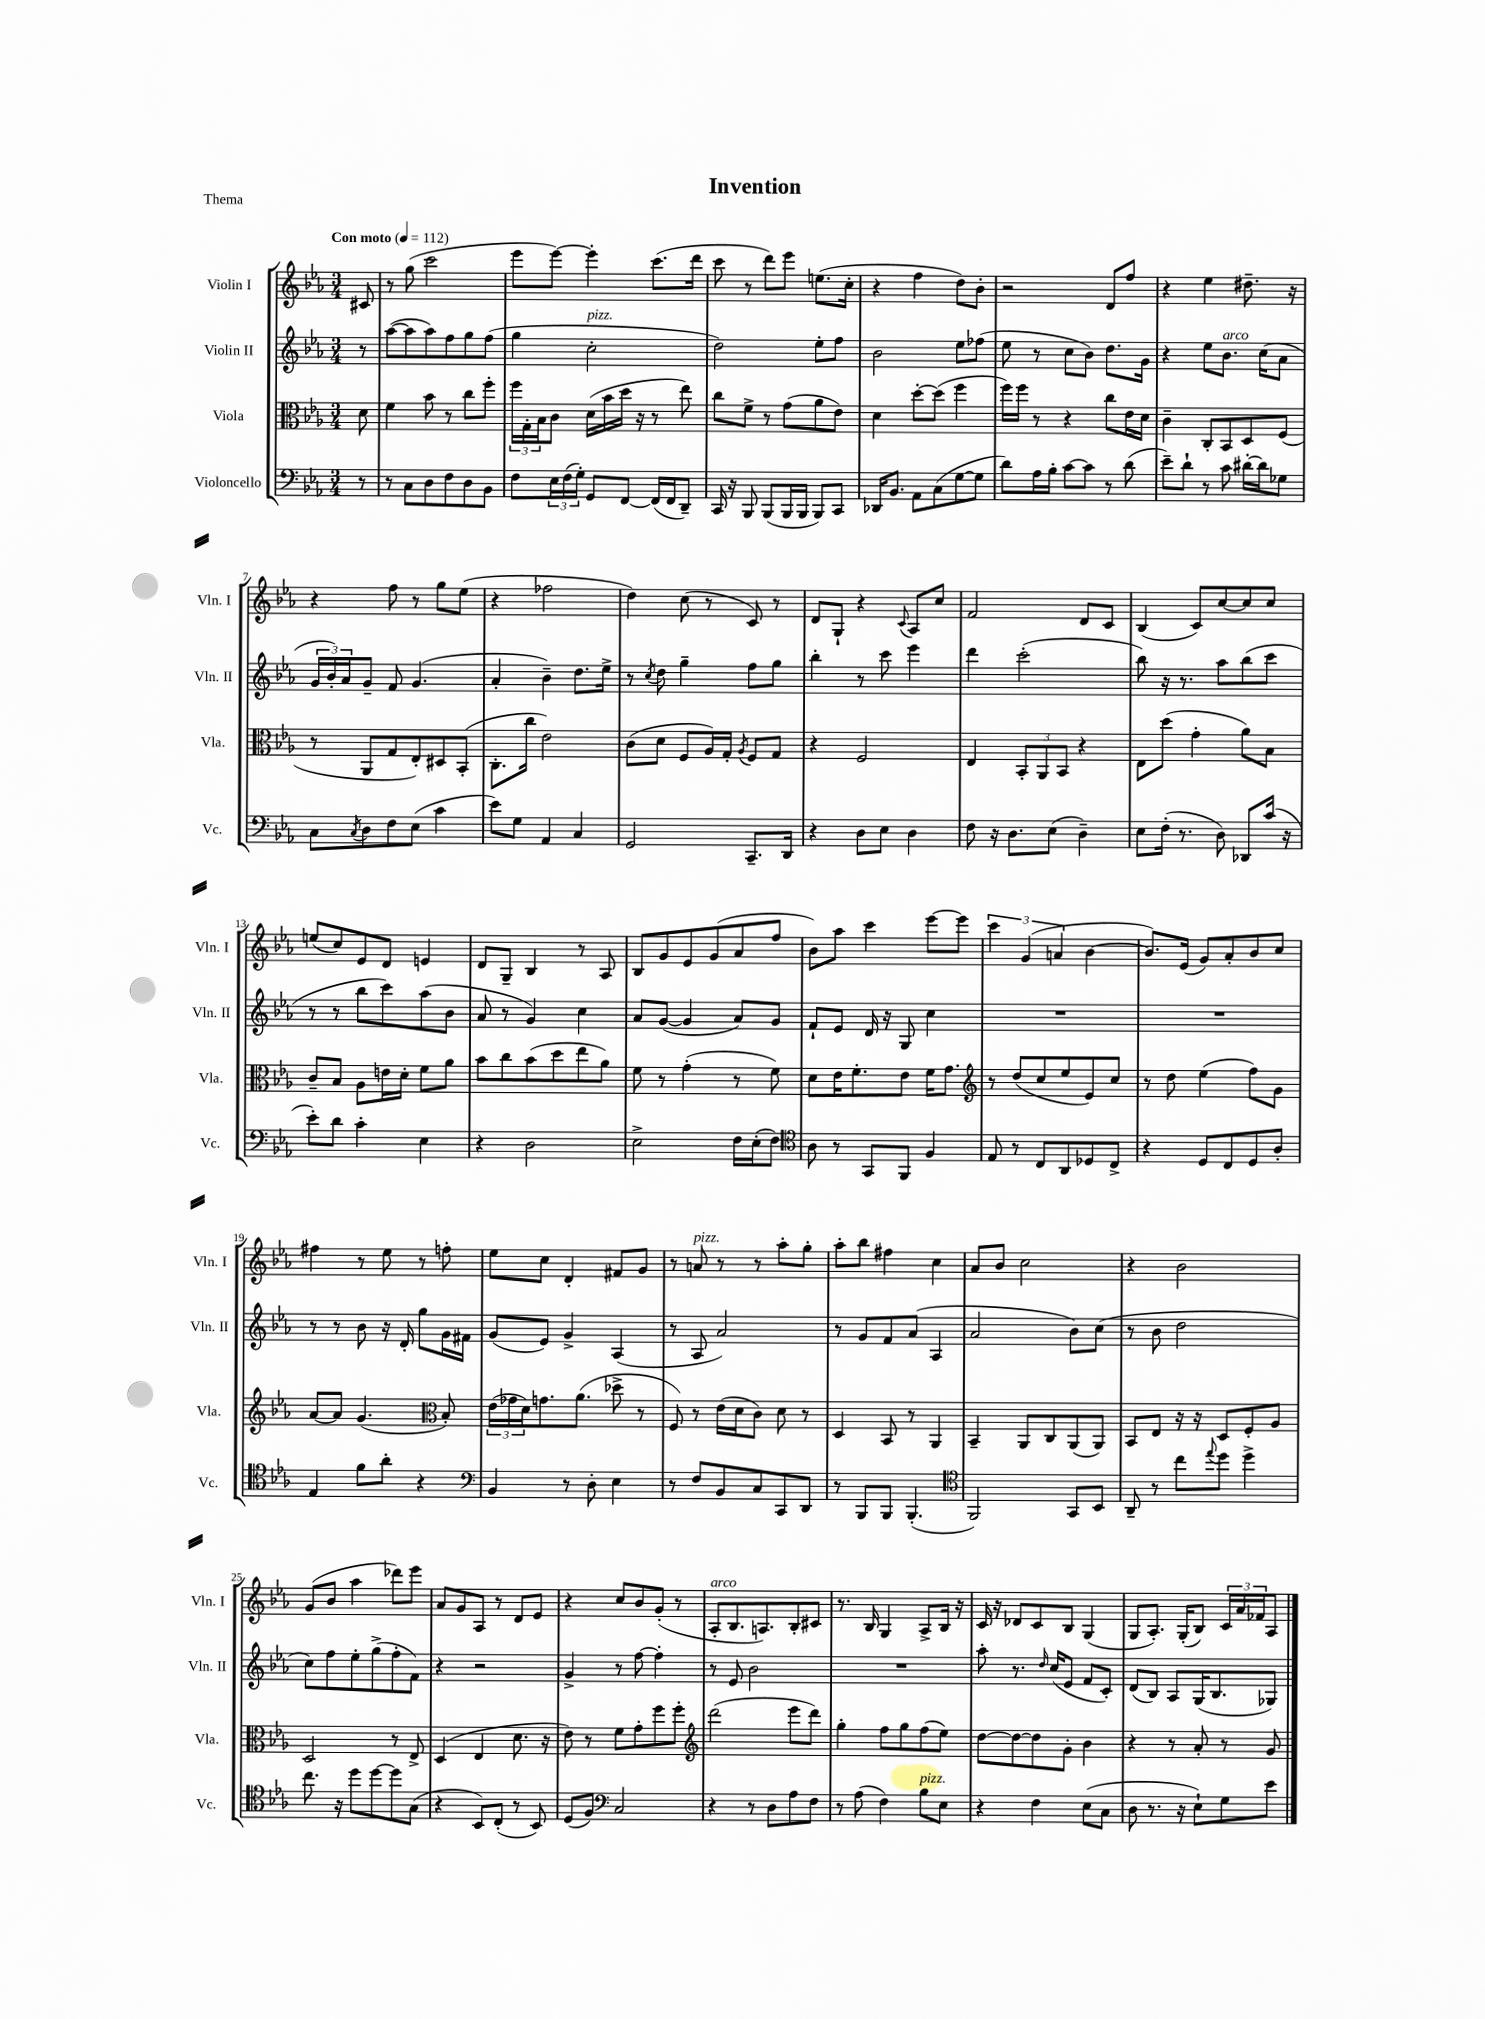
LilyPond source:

\header { title = "Invention" piece = "Thema" }
<<
\new StaffGroup <<
\new Staff = "s0" \with { instrumentName = "Violin I" shortInstrumentName = "Vln. I" } {
    \clef treble \key ees \major \numericTimeSignature \time 3/4 \partial 8 \tempo "Con moto" 4 = 112
    cis'8 |
    r8 g''8( c'''2 |
    ees'''8 ees'''8~) ees'''4-. c'''8.( d'''16 |
    c'''8 r8 d'''8) ees'''8 e''8.( c''16-. |
    r4 f''4 d''8) bes'8-. |
    r2 d'8 f''8 |
    r4 ees''4 dis''8.-- r16 |
    r4 f''8 r8 g''8 ees''8( |
    r4 fes''2 |
    d''4) c''8( r8 c'8) r8 |
    d'8 g8-! r4 \appoggiatura { c'8 } aes8 c''8 |
    f'2 d'8 c'8 |
    bes4( c'8) c''8~ c''8 c''8 |
    e''8( c''8) ees'8 d'8 e'4 |
    d'8 g8-- bes4 r8 aes8 |
    bes8 g'8 ees'8 g'8( aes'8 f''8 |
    bes'8) aes''8 c'''4 ees'''8~ ees'''8 |
    \tuplet 3/2 { c'''4 g'4( a'4 } bes'4~ |
    bes'8.) ees'16( g'8) aes'8-. bes'8 c''8 |
    fis''4 r8 ees''8 r8 f''8-. |
    ees''8 c''8 d'4-. fis'8 g'8 |
    r8 a'8^\markup { \italic "pizz." } r8 r8 aes''8-. g''8-. |
    aes''8-. bes''8 fis''4 c''4 |
    aes'8 bes'8 c''2 |
    r4 bes'2 |
    g'8( bes'8 aes''4 des'''8) ees'''8 |
    aes'8 g'8 aes8 r8 d'8 ees'8 |
    r4 c''8 bes'8 g'8-.( r8 |
    aes8-.^\markup { \italic "arco" } bes8. a8.) bes8-. cis'8 |
    r8. bes16 g4 aes8-> bes16 r16 |
    c'16 r16 des'8 c'8 bes8 g4( |
    g8 aes8.-.) g16-.( bes8) \tuplet 3/2 { c'16 aes'16 fes'16 } aes8 \bar "|." |
}
\new Staff = "s1" \with { instrumentName = "Violin II" shortInstrumentName = "Vln. II" } {
    \clef treble \key ees \major \numericTimeSignature \time 3/4 \partial 8
    r8 |
    aes''8~( aes''8 aes''8) f''8 g''8 f''8( |
    g''4 c''2-.^\markup { \italic "pizz." } |
    d''2) ees''8-. f''8 |
    bes'2 ees''8 fes''8( |
    ees''8 r8 c''8 bes'8) d''8. g'16 |
    r4 ees''8 bes'8.^\markup { \italic "arco" } c''16( aes'8 |
    \tuplet 3/2 { g'16 bes'16-.) aes'16 } g'8-- f'8 g'4.( |
    aes'4-. bes'4--) d''8. ees''16-> |
    r8 \acciaccatura { c''8 } d''8 g''4-- f''8 g''8 |
    bes''4-. r8 c'''8 ees'''4 |
    d'''4 c'''2-.( |
    bes''8) r16 r8. aes''8 bes''8( c'''8 |
    r8 r8 bes''8 c'''8) aes''8( bes'8 |
    aes'8 r8 g'4) c''4 |
    aes'8 g'8~( g'4 aes'8) g'8 |
    f'8-! ees'8 d'16 r16 g8 c''4 |
    R2. |
    R2. |
    r8 r8 bes'8 r16 d'16-. g''8 g'16 fis'16 |
    g'8( ees'8) g'4-> aes4( |
    r8 aes8 aes'2) |
    r8 g'8 f'8 aes'8( aes4 |
    aes'2 bes'8) c''8( |
    r8 bes'8 d''2 |
    c''8) f''8 ees''8-. g''8->( f''8-. f'8) |
    r4 r2 |
    g'4-> r8 f''8~ f''4-. |
    r8 ees'8 bes'2 |
    R2. |
    aes''8-. r8. \grace { d''16 } c''16( ees'8 f'8 c'8-.) |
    d'8( bes8) aes8 g16( bes8. ges8) \bar "|." |
}
\new Staff = "s2" \with { instrumentName = "Viola" shortInstrumentName = "Vla." } {
    \clef alto \key ees \major \numericTimeSignature \time 3/4 \partial 8
    d'8 |
    f'4 bes'8 r8 c''8 f''8-. |
    \tuplet 3/2 { f''16 g16-. bes16 } c'8 d'16( bes'16 d''16 r16 r8 ees''8) |
    c''8 f'8-> r8 g'8( aes'8 ees'8) |
    d'4 d''8~-. d''8( f''4 |
    f''16) f''16 r8 r4 c''8 ees'16 d'16 |
    c'4-- c8-. bes,8 d8 f8( |
    r8 aes,8 g8 ees8-.) dis8 bes,8-.( |
    c8.-. c''16 ees'2) |
    c'8( d'8 f8 aes16) g16-. \acciaccatura { aes8 } f8 g8 |
    r4 f2 |
    ees4 \tuplet 3/2 { bes,8-. aes,8 bes,8 } r4 |
    ees8 d''8( g'4-. aes'8) bes8 |
    c'8-- bes8 aes8 e'16 d'16-. f'8 aes'8 |
    bes'8 c''8 bes'8( d''8 ees''8 aes'8) |
    f'8 r8 g'4-.( r8 f'8) |
    d'8 ees'16 f'8.-. ees'8 f'16 g'8. |
    \clef treble r8 d''8( c''8 ees''8 ees'8) c''8 |
    r8 d''8 ees''4( f''8) g'8 |
    aes'8~ aes'8 g'4.( \clef alto bes8-.) |
    \tuplet 3/2 { ees'16( ges'16 d'16) } g'8. aes'8.( des''8-> r8 |
    f8) r8 ees'16( d'16 c'8) d'8 r8 |
    d4 bes,8 r8 aes,4 |
    bes,4-- aes,8 c8 aes,8( aes,8) |
    bes,8 ees8 r16 r16 d8 f8-. aes8 |
    d2 r8 ees8-> |
    d4( ees4 d'8. r16 |
    ees'8) r8 f'8 g'8-. f''8 f''8-. |
    \clef treble d'''2( ees'''8 d'''8) |
    g''4-. f''8 g''8 f''8( ees''8) |
    d''8~ d''8~ d''8 g'8-. bes'4 |
    r4 r8 aes'8-. r8 g'8 \bar "|." |
}
\new Staff = "s3" \with { instrumentName = "Violoncello" shortInstrumentName = "Vc." } {
    \clef bass \key ees \major \numericTimeSignature \time 3/4 \partial 8
    r8 |
    r8 c8 d8 f8 d8 bes,8 |
    f8 \tuplet 3/2 { ees16 f16( g16-.) } g,8 f,8~ f,16( f,16 d,8--) |
    c,16 r16 bes,,8 bes,,8( bes,,16 bes,,16 bes,,8) c,8 |
    des,16 bes,8. aes,8 c8( g8~ g8 |
    d'8) aes16 bes16-. c'8~ c'8 r8 d'8( |
    ees'8--) d'8-! r8 c'8 dis'16~-. dis'16 ges8 |
    c8 \acciaccatura { c8 } d8 f8 ees8( c'4 |
    ees'8) g8 aes,4 c4 |
    g,2 c,8.-- d,16 |
    r4 d8 ees8 d4 |
    f8 r16 d8. ees8( d4--) |
    ees8 f16-.( r8. d8) des,8 c'16( r16 |
    ees'8-.) d'8 c'4-. ees4 |
    r4 d2 |
    ees2-> f16 ees16-.( f8) |
    \clef tenor aes8 r8 g,8 f,8 f4 |
    ees8 r8 c8 aes,8 des8 c8-> |
    r4 d8 c8 d8 aes8-. |
    ees4 f'8 aes'8-. r4 |
    \clef bass bes,4 r8 d8-. ees4 |
    r8 f8 bes,8 c8 c,8 d,8 |
    r8 bes,,8 bes,,8 bes,,4.-.( |
    \clef tenor f,2) g,8 bes,8 |
    aes,8-- r8 c''8 \appoggiatura { ees''8 } d''8 d''4-> |
    c''8. r16 d''8 d''8~ d''8 g8( |
    r4 bes,8) c8-.( r8 bes,8) |
    d8( f8) \clef bass c2 |
    r4 r8 d8 aes8 f8 |
    r8 aes8( f4) bes8^\markup { \italic "pizz." } ees8 |
    r4 f4 ees8( c8 |
    d8 r8. r16 ees8-!) g8 ees'8 \bar "|." |
}
>>
>>
